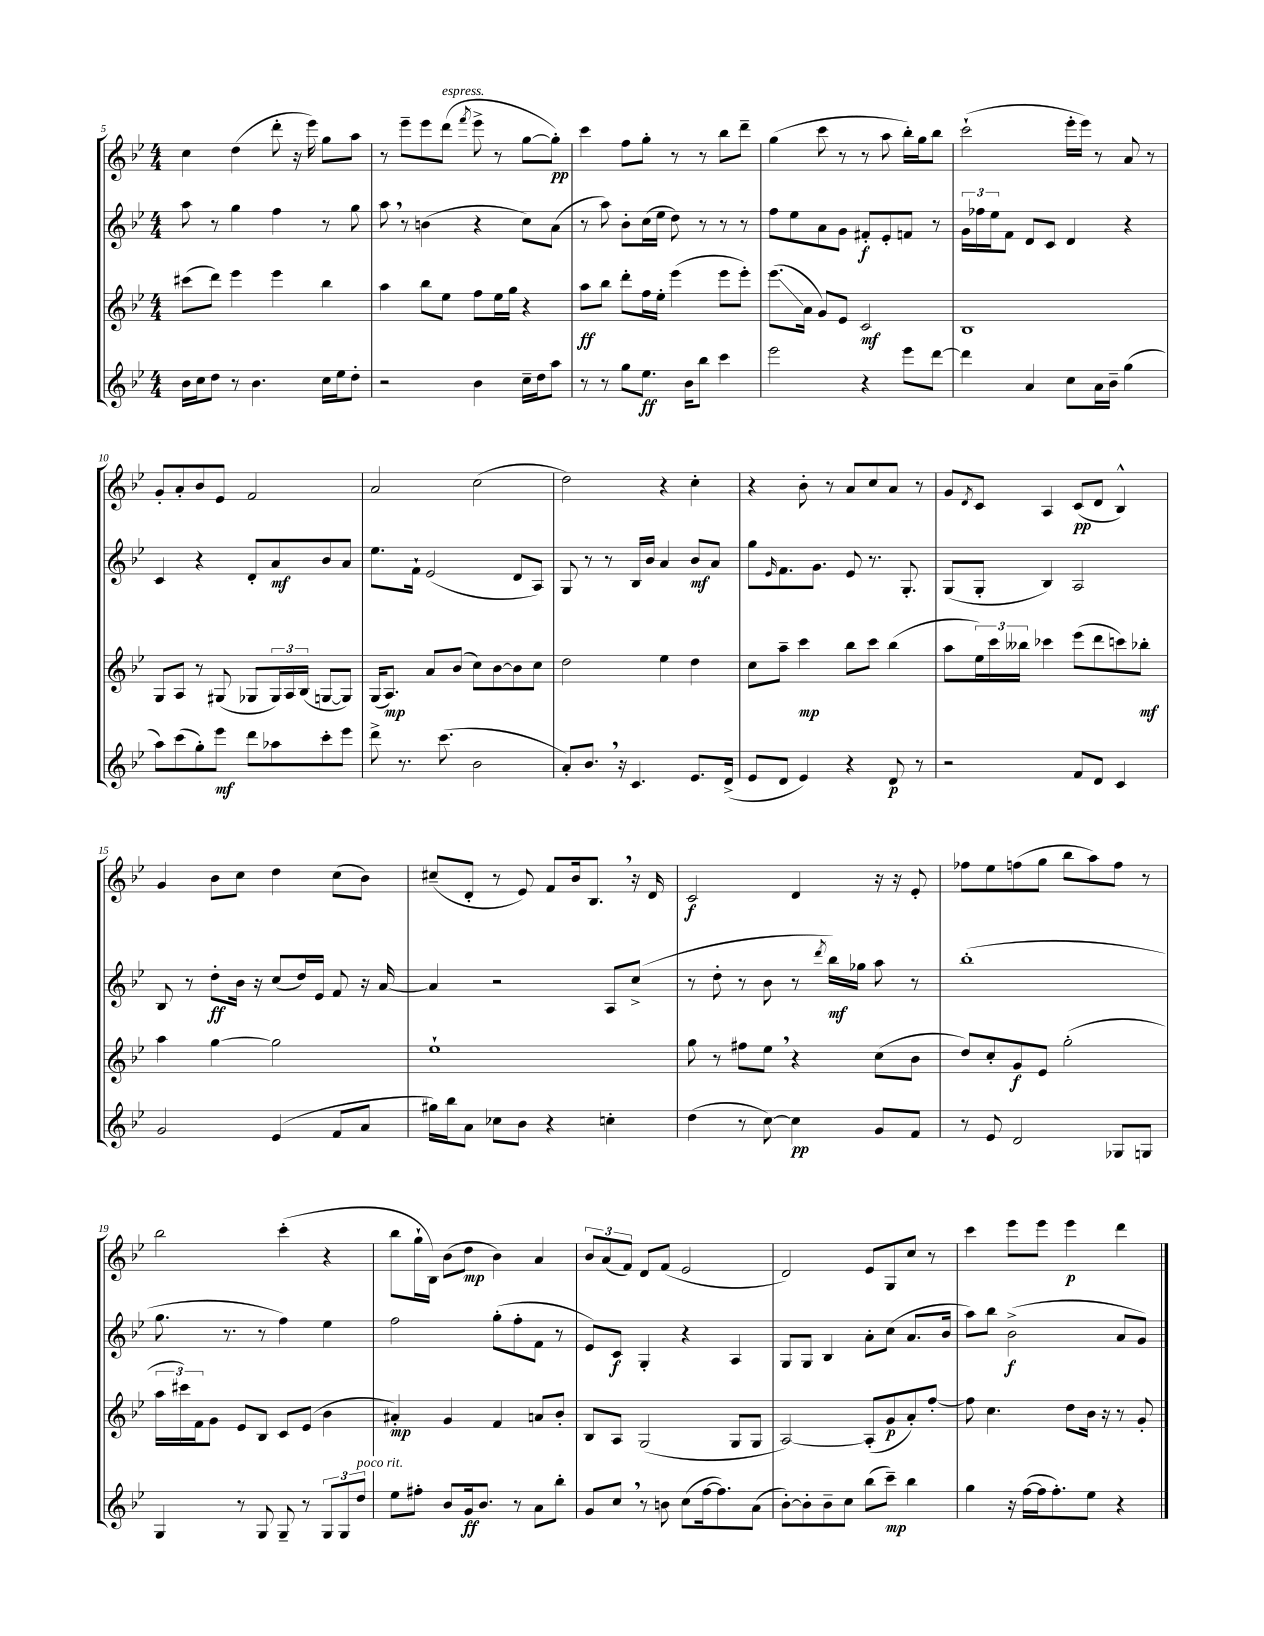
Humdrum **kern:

**kern	**kern	**kern	**kern
*staff4	*staff3	*staff2	*staff1
*clefG2	*clefG2	*clefG2	*clefG2
*k[b-e-]	*k[b-e-]	*k[b-e-]	*k[b-e-]
*M4/4	*M4/4	*M4/4	*M4/4
16b-\LL	(8ccc#\L	8aa\	4cc\
16cc\J	.	.	.
8dd\J	8ddd\J)	8r	.
8r	4eee-\	4gg\	(4dd\
4.b-\	.	.	.
.	4eee-\	4ff\	8ddd'\
.	.	.	16r
.	.	.	16eee-\)
16cc\LL	4bb-\	8r	8gg\L
16ee-\J	.	.	.
8dd'\J	.	8gg\	8aa\J
=	=	=	=
2r	4aa\	8aa\	8r
.	.	8r	8eee-~\L
.	8bb-\L	(4b\	8eee-\
.	8ee-\J	.	(8ddd\J
.	.	.	8qfff/
4b-\	8ff\L	4r	8eee-^\
.	16ee-\L	.	8r
.	16gg\JJ	.	.
16cc~\LL	4r	8cc\L)	[8gg\L
16dd\J	.	.	.
8aa\J	.	(8a\J	8gg'\]J)
=	=	=	=
8r	8aa\L	8r	4ccc\
8r	8bb-\J	8aa\)	.
8gg\L	8ddd'\L	8b-'\L	8ff\L
8.ee-\J	16ff\L	(16cc\L	8gg'\J
.	16ee-'\JJ	16ee-\JJ	.
.	(4eee-\	8dd\)	8r
16b-\LK	.	.	.
8bb-\J	.	8r	8r
4ccc\	8eee-\L	8r	8bb-\L
.	8eee-'\J)	8r	8ddd~\J
=	=	=	=
2eee-\	(8.eee-\L	8ff\L	(4gg\
.	.	8ee-\	.
.	16a\Jk	.	.
.	8g/L)	8a\	8ccc\
.	8e-/J	8g\J	8r
4r	2c/	8f#'/L	8r
.	.	8e-'/	8aa\
8eee-\L	.	8f/J	16bb-'\LL)
.	.	.	16gg\J
[8ddd\J	.	8r	8bb-\J
=	=	=	=
4ddd\]	1B-	24g\LL	(2ccc`\
.	.	24ff-\	.
.	.	24ee-\J	.
.	.	8f\J	.
4a/	.	8d/L	.
.	.	8c/J	.
8cc\L	.	4d/	16eee-'\LL
.	.	.	16eee-\JJ)
16a\L	.	.	8r
16b-~\JJ	.	.	.
(4gg\	.	4r	8a/
.	.	.	8r
=	=	=	=
8aa\L)	8G/L	4c/	8g'/L
(8ccc\	8A/J	.	8a'/
8gg'\)	8r	4r	8b-/
8eee-\J	(8G#/	.	8e-/J
8ddd\L	8G-/L	8d'/L	2f/
8aa-\	24G-/L)	8a/	.
.	24A/	.	.
.	(24B-/JJ	.	.
8ccc'\	[8G/L	8b-/	.
8eee-\J	8G/]J)	8a/J	.
=	=	=	=
8ddd^\	(16G/LK	8.ee-\L	2a/
.	8.A/J)	.	.
8.r	.	.	.
.	.	16f`\Jk	.
.	8a/L	(2e-/	.
(8.ccc\	.	.	.
.	(8b-/J	.	.
2b-\	8cc\L)	.	(2cc\
.	[8b-\	.	.
.	8b-\]	8d/L	.
.	8cc\J	8A/J)	.
=	=	=	=
8a'/L)	2dd\	8G/	2dd\)
8.b-/J	.	8r	.
.	.	8r	.
16r	.	.	.
4.c/	.	16B-/LL	.
.	.	16b-/JJ	.
.	4ee-\	4a/	4r
8.e-/L	4dd\	8b-/L	4cc'\
.	.	8a/J	.
(16d^/Jk	.	.	.
=	=	=	=
8e-/L	8cc\L	8gg\L	4r
.	.	16qqe-/	.
8d/J	8aa~\J	8.f\	.
4e-/)	4ccc\	.	8b-'\
.	.	8.g\J	.
.	.	.	8r
4r	8bb-\L	8e-/	8a/L
.	8ccc\J	8.r	8cc/
8d/	(4bb-\	.	8a/J
.	.	8.G'/	.
8r	.	.	8r
=	=	=	=
2r	8aa\L	(8G/L	8g/L
.	.	.	8qd/
.	24ee-\L)	8G'/J	8c/J
.	24ccc\	.	.
.	24bb--\JJ	.	.
.	4ccc-\	4B-/)	4A/
8f/L	(8eee-\L	2A/	(8c/L
8d/J	8ddd\	.	8d/J
4c/	8ccc\)	.	4B-^^/)
.	8bb-'\J	.	.
=	=	=	=
2g/	4aa\	8B-/	4g/
.	.	8r	.
.	[4gg\	8dd'\L	8b-\L
.	.	16b-\Jk	8cc\J
.	.	16r	.
(4e-/	2gg\]	(8cc/L	4dd\
.	.	16dd/L)	.
.	.	16e-/JJ	.
8f/L	.	8f/	(8cc\L
8a/J	.	16r	8b-\J)
.	.	[16a/	.
=	=	=	=
16gg#\LL)	1ee-`	4a/]	(8cc#~/L
16bb-\J	.	.	.
8a\J	.	.	8d'/J
8cc-\L	.	2r	8r
8b-\J	.	.	8e-/)
4r	.	.	8f/L
.	.	.	16b-/k
.	.	.	8.B-/J
4cc'\	.	8A/L	.
.	.	(8cc^/J	16r
.	.	.	16d/
=	=	=	=
(4dd\	8gg\	8r	2c/
.	8r	8dd'\	.
8r	8ff#\L	8r	.
[8cc\)	8ee-\J	8b-\	.
4cc\]	4r	8r	4d/
.	.	8qddd/	.
.	.	16bb-\LL)	.
.	.	16gg-\JJ	.
8g/L	(8cc\L	8aa\	16r
.	.	.	16r
8f/J	8b-\J	8r	8e-'/
=	=	=	=
8r	8dd/L)	(1bb-'	8ff-\L
8e-/	8cc'/	.	8ee-\
2d/	8g/	.	(8ff\
.	8e-/J	.	8gg\J
.	(2gg'\	.	8bb-\L
.	.	.	8aa\)
8G-/L	.	.	8ff\J
8G/J	.	.	8r
=	=	=	=
4G/	24aa\LL	8.gg\	2bb-\
.	24ccc#\)	.	.
.	24f\J	.	.
.	8g\J	.	.
.	.	8.r	.
8r	8e-/L	.	.
8G/	8B-/J	8r	.
8G~/	8c/L	4ff\)	(4ccc'\
8r	(8e-/J	.	.
12G/L	4b-\	4ee-\	4r
12G/	.	.	.
12dd/J	.	.	.
=	=	=	=
8ee-\L	4a#'/)	2ff\	8bb-\L
8ff#'\J	.	.	16gg`\L
.	.	.	16B-\JJ)
8b-/L	4g/	.	(8b-\L
16g/k	.	.	8dd\J
8.b-/J	.	.	.
.	4f/	(8gg'\L	4b-\)
8r	.	8ff'\	.
8a\L	8a/L	8f\J	4a/
8bb-'\J	8b-'/J	8r	.
=	=	=	=
8g/L	8B-/L	8e-/L)	12b-/L
.	.	.	(12a/
8cc/J	8A/J	8c/J	.
.	.	.	12f/J)
8r	(2G/	4G'/	8d/L
8b\	.	.	(8f/J
(8cc\L	.	4r	2e-/
[16ff\k	.	.	.
8.ff\])	.	.	.
.	8G/L	4A/	.
(8a\J	8G/J	.	.
=	=	=	=
[8b-'\L)	[2A/)	8G/L	2d/)
8b-'\]	.	8G/J	.
8b-~\	.	4B-/	.
8cc\J	.	.	.
(8bb-\L	(8A'/]L	8a'\L	8e-/L
8ccc~\J)	8g/	(8cc\J	8G/
4bb-\	8a'/)	8.a/L	8cc/J
.	[8ff'/J	.	8r
.	.	16b-/Jk	.
=	=	=	=
4gg\	8ff\]	8aa\L)	4ccc\
.	4.cc\	8bb-\J	.
16r	.	(2b-^\	8eee-\L
([16ff\LL	.	.	.
16ff\]J	.	.	8eee-\J
8.ff'\)	.	.	.
.	8dd\L	.	4eee-\
8ee-\J	16b-\Jk	.	.
.	16r	.	.
4r	8r	8a/L	4ddd\
.	8g'/	8g/J)	.
==	==	==	==
*-	*-	*-	*-
